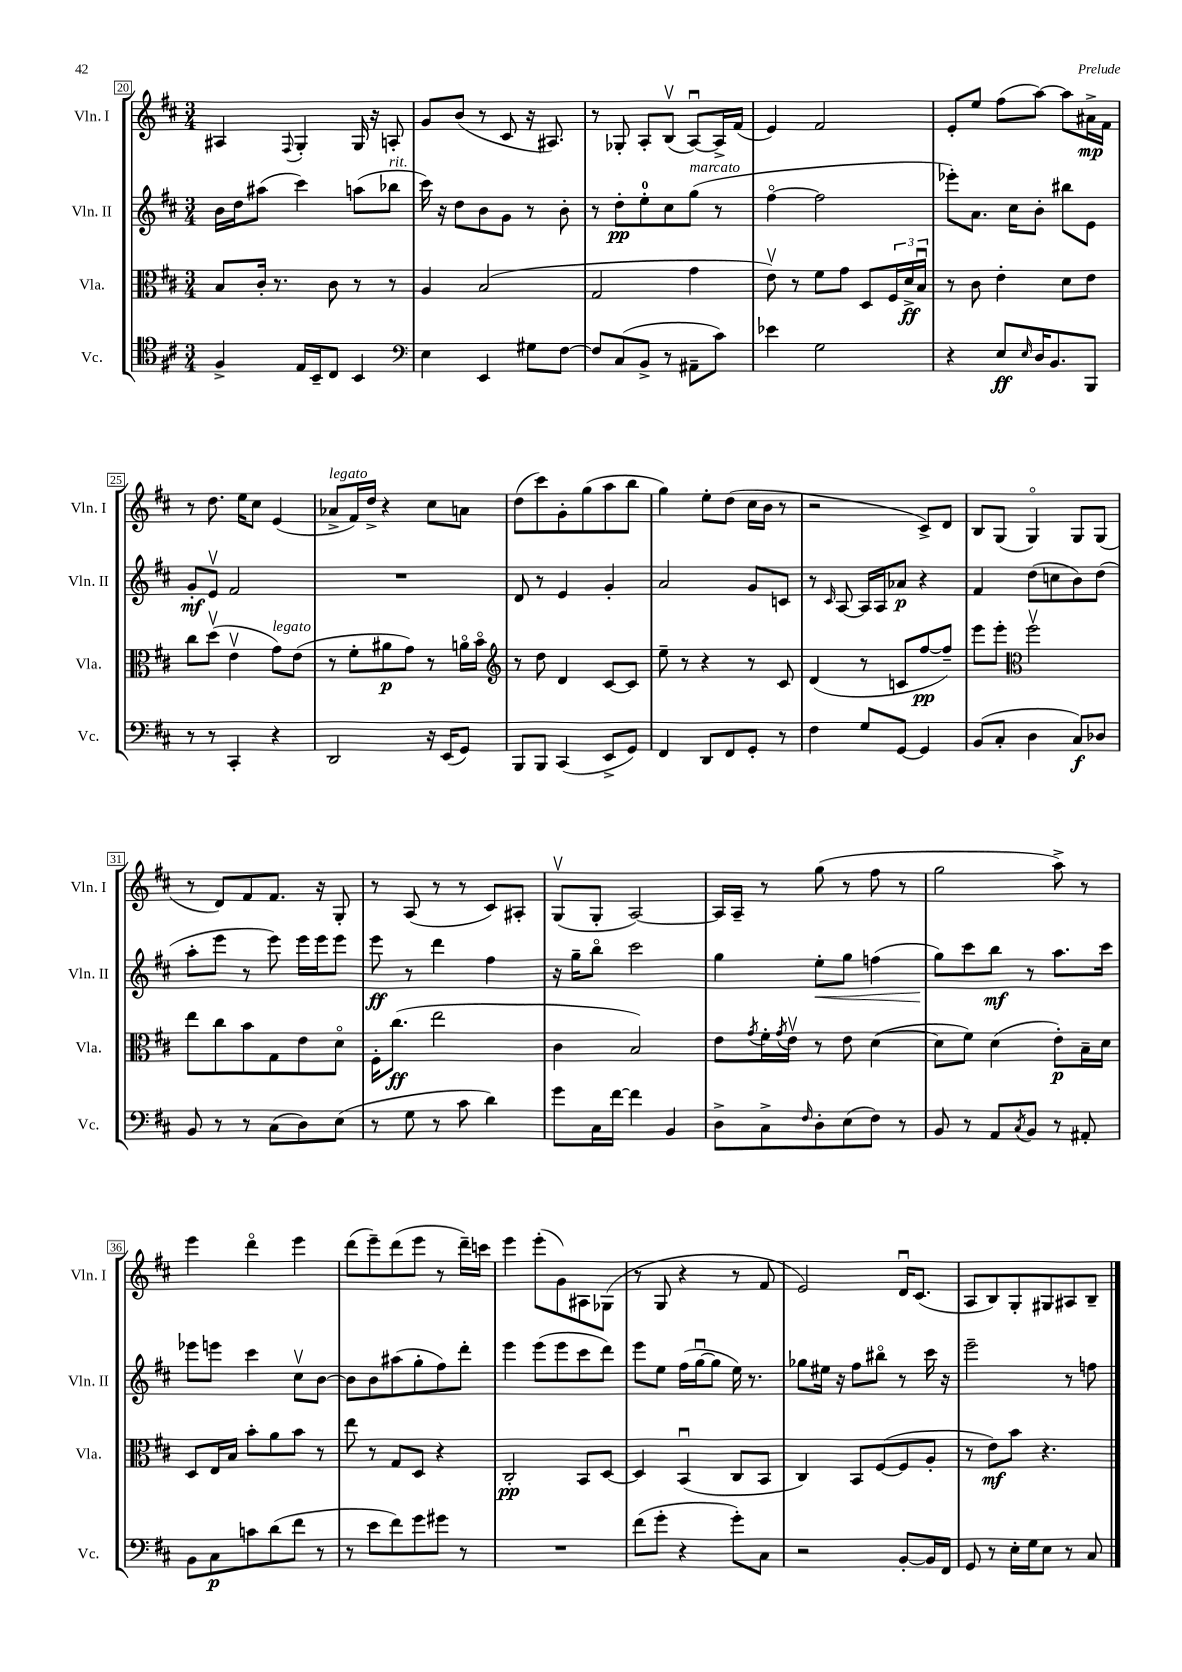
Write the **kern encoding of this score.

**kern	**kern	**kern	**kern
*staff4	*staff3	*staff2	*staff1
*clefC4	*clefC3	*clefG2	*clefG2
*k[f#c#]	*k[f#c#]	*k[f#c#]	*k[f#c#]
*M3/4	*M3/4	*M3/4	*M3/4
4F#^	8B	16b	4A#
.	.	16dd	.
.	16c#'	(8aa#	.
.	8.r	.	.
.	.	.	8qqF#
16E	.	4ccc#)	4G'
16BB~	.	.	.
8C#	8c#	.	.
4BB	8r	(8aa	16G
.	.	.	16r
.	8r	8bb-	8A'
=	=	=	=
*clefF4	*	*	*
4E	4A	16ccc#)	8g
.	.	16r	.
.	.	8dd	(8b
4EE	(2B	8b	8r
.	.	8g	8c#
8G#	.	8r	16r
.	.	.	8.A#)
[8F#	.	8b'	.
=	=	=	=
8F#]	2G	8r	8r
(8C#	.	8dd'	8G-'
8BB^	.	8ee'	8A'
8r	.	8cc#	(8Bv
8AA#~	4g	(8gg	[8Au)
8c#)	.	8r	16A^]
.	.	.	(16f#
=	=	=	=
4e-	8ev)	[4ff#o	4e)
.	8r	.	.
2G	8f#	2ff#]	2f#
.	8g	.	.
.	8D	.	.
.	24F#	.	.
.	24d^	.	.
.	24Bu	.	.
=	=	=	=
4r	8r	8eee-')	8e'
.	8c#	8.a	8ee
8E	4e'	.	(8ff#
.	.	16cc#	.
16qqE	.	.	.
16D	.	8b'	[8aa)
8.BB	.	.	.
.	8d	8bb#	8aa]
8BBB	8e	8e	16a#^
.	.	.	16f#
=	=	=	=
8r	8cc#	8g'	8r
8r	(8ddv	8ev	8.dd
4CC#'	4ev	2f#	.
.	.	.	16ee
.	.	.	8cc#
4r	8g)	.	(4e
.	(8e	.	.
=	=	=	=
2DD	8r	2.r	8a-^
.	8f#'	.	16f#)
.	.	.	16dd^
.	8a#	.	4r
.	8g)	.	.
16r	8r	.	8cc#
(16EE	.	.	.
8GG)	16ao	.	8a
.	16bo	.	.
=	=	=	=
*	*clefG2	*	*
8BBB	8r	8d	(8dd
8BBB	8dd	8r	8ccc#)
(4CC#	4d	4e	8g'
.	.	.	(8gg
8EE^	[8c#	4g'	8aa
8GG)	8c#]	.	8bb
=	=	=	=
4FF#	8ee~	2a	4gg)
.	8r	.	.
8DD	4r	.	8ee'
8FF#	.	.	(8dd
8GG'	8r	8g	16cc#
.	.	.	16b
8r	8c#	8c	8r
=	=	=	=
4F#	(4d	8r	2r
.	.	16qqc#	.
.	.	[8A	.
8G	8r	16A]	.
.	.	16A	.
[8GG	8c	8a-	.
4GG]	[8ff#	4r	8c#^)
.	8ff#~])	.	8d
=	=	=	=
(8BB	8eee	4f#	8B
8C#'	8eee'	.	(8G
*	*clefC3	*	*
4D	2ff#v	(8dd	4Go)
.	.	8cc	.
8C#)	.	8b)	8G
8D-	.	(8dd	(8G
=	=	=	=
8BB	8ee	8aa'	8r
8r	8cc#	8eee	8d)
8r	8b	8r	8f#
(8C#	8G	8eee)	8.f#
8D)	8e	16eee	.
.	.	16eee	16r
(8E	8do	8eee	8G'
=	=	=	=
8r	16F#'	8eee	8r
.	(8.cc#	.	.
8G	.	8r	(8A
8r	2ee	4ddd	8r
8c#	.	.	8r
4d)	.	4ff#	8c#)
.	.	.	8A#'
=	=	=	=
8g	4c#	16r	(8Gv
.	.	16gg~	.
16C#	.	8bbo	8G'
[16f#	.	.	.
4f#]	2B)	2ccc#	[2A)
4BB	.	.	.
=	=	=	=
8D^	8e	4gg	16A]
.	.	.	16A~
.	8qg	.	.
8C#^	16f#'	.	8r
.	8qg	.	.
.	16ev	.	.
16qqF#	.	.	.
8D'	8r	8ee'	(8gg
(8E	8e	8gg	8r
8F#)	([4d	(4ff	8ff#
8r	.	.	8r
=	=	=	=
8BB	8d]	8gg)	2gg
8r	8f#)	8ccc#	.
8AA	(4d	8bb	.
8qC#	.	.	.
8BB	.	8r	.
8r	8e')	8.aa	8aa^)
8AA#'	16B~	.	8r
.	16d	16ccc#	.
=	=	=	=
8BB	8D	8eee-	4eee
8C#	16E	8eee	.
.	16B	.	.
8c	8b'	4ccc#	4dddo
(8d	8a	.	.
8f#	8b	8cc#v	4eee
8r	8r	[8b	.
=	=	=	=
8r	8ee	8b]	(8ddd
8e	8r	8b	8eee~)
8f#)	8G	(8aa#	(8ddd
8g	8D	8gg'	8eee
8g#	4r	8ff#)	8r
8r	.	8ddd'	16ddd~)
.	.	.	16ccc
=	=	=	=
2.r	2C#'	4eee	4eee
.	.	(8eee	(8eee'
.	.	8eee	8g)
.	8BB	8ccc#	8A#
.	[8D	8ddd)	(8G-
=	=	=	=
(8f#	4D]	8eee	8r
8g'	.	8ee	8G
4r	(4BBu	(16ff#	4r
.	.	[16ggu	.
.	.	8gg]	.
8g')	8C#	16ee)	8r
.	.	8.r	.
8C#	8BB	.	8f#
=	=	=	=
2r	4C#)	8gg-	2e)
.	.	16ee#	.
.	.	16r	.
.	8BB	8ff#	.
.	([8F#	8bb#o	.
[8BB'	8F#]	8r	16du
.	.	.	(8.c#
16BB]	8A'	16ccc#	.
16FF#	.	16r	.
=	=	=	=
8GG	8r	2eee~	8A
8r	8e)	.	8B)
16E'	8b	.	8G'
16G	.	.	.
8E	4.r	.	8G#
8r	.	8r	8A#
8C#	.	8ff	8B~
==	==	==	==
*-	*-	*-	*-
